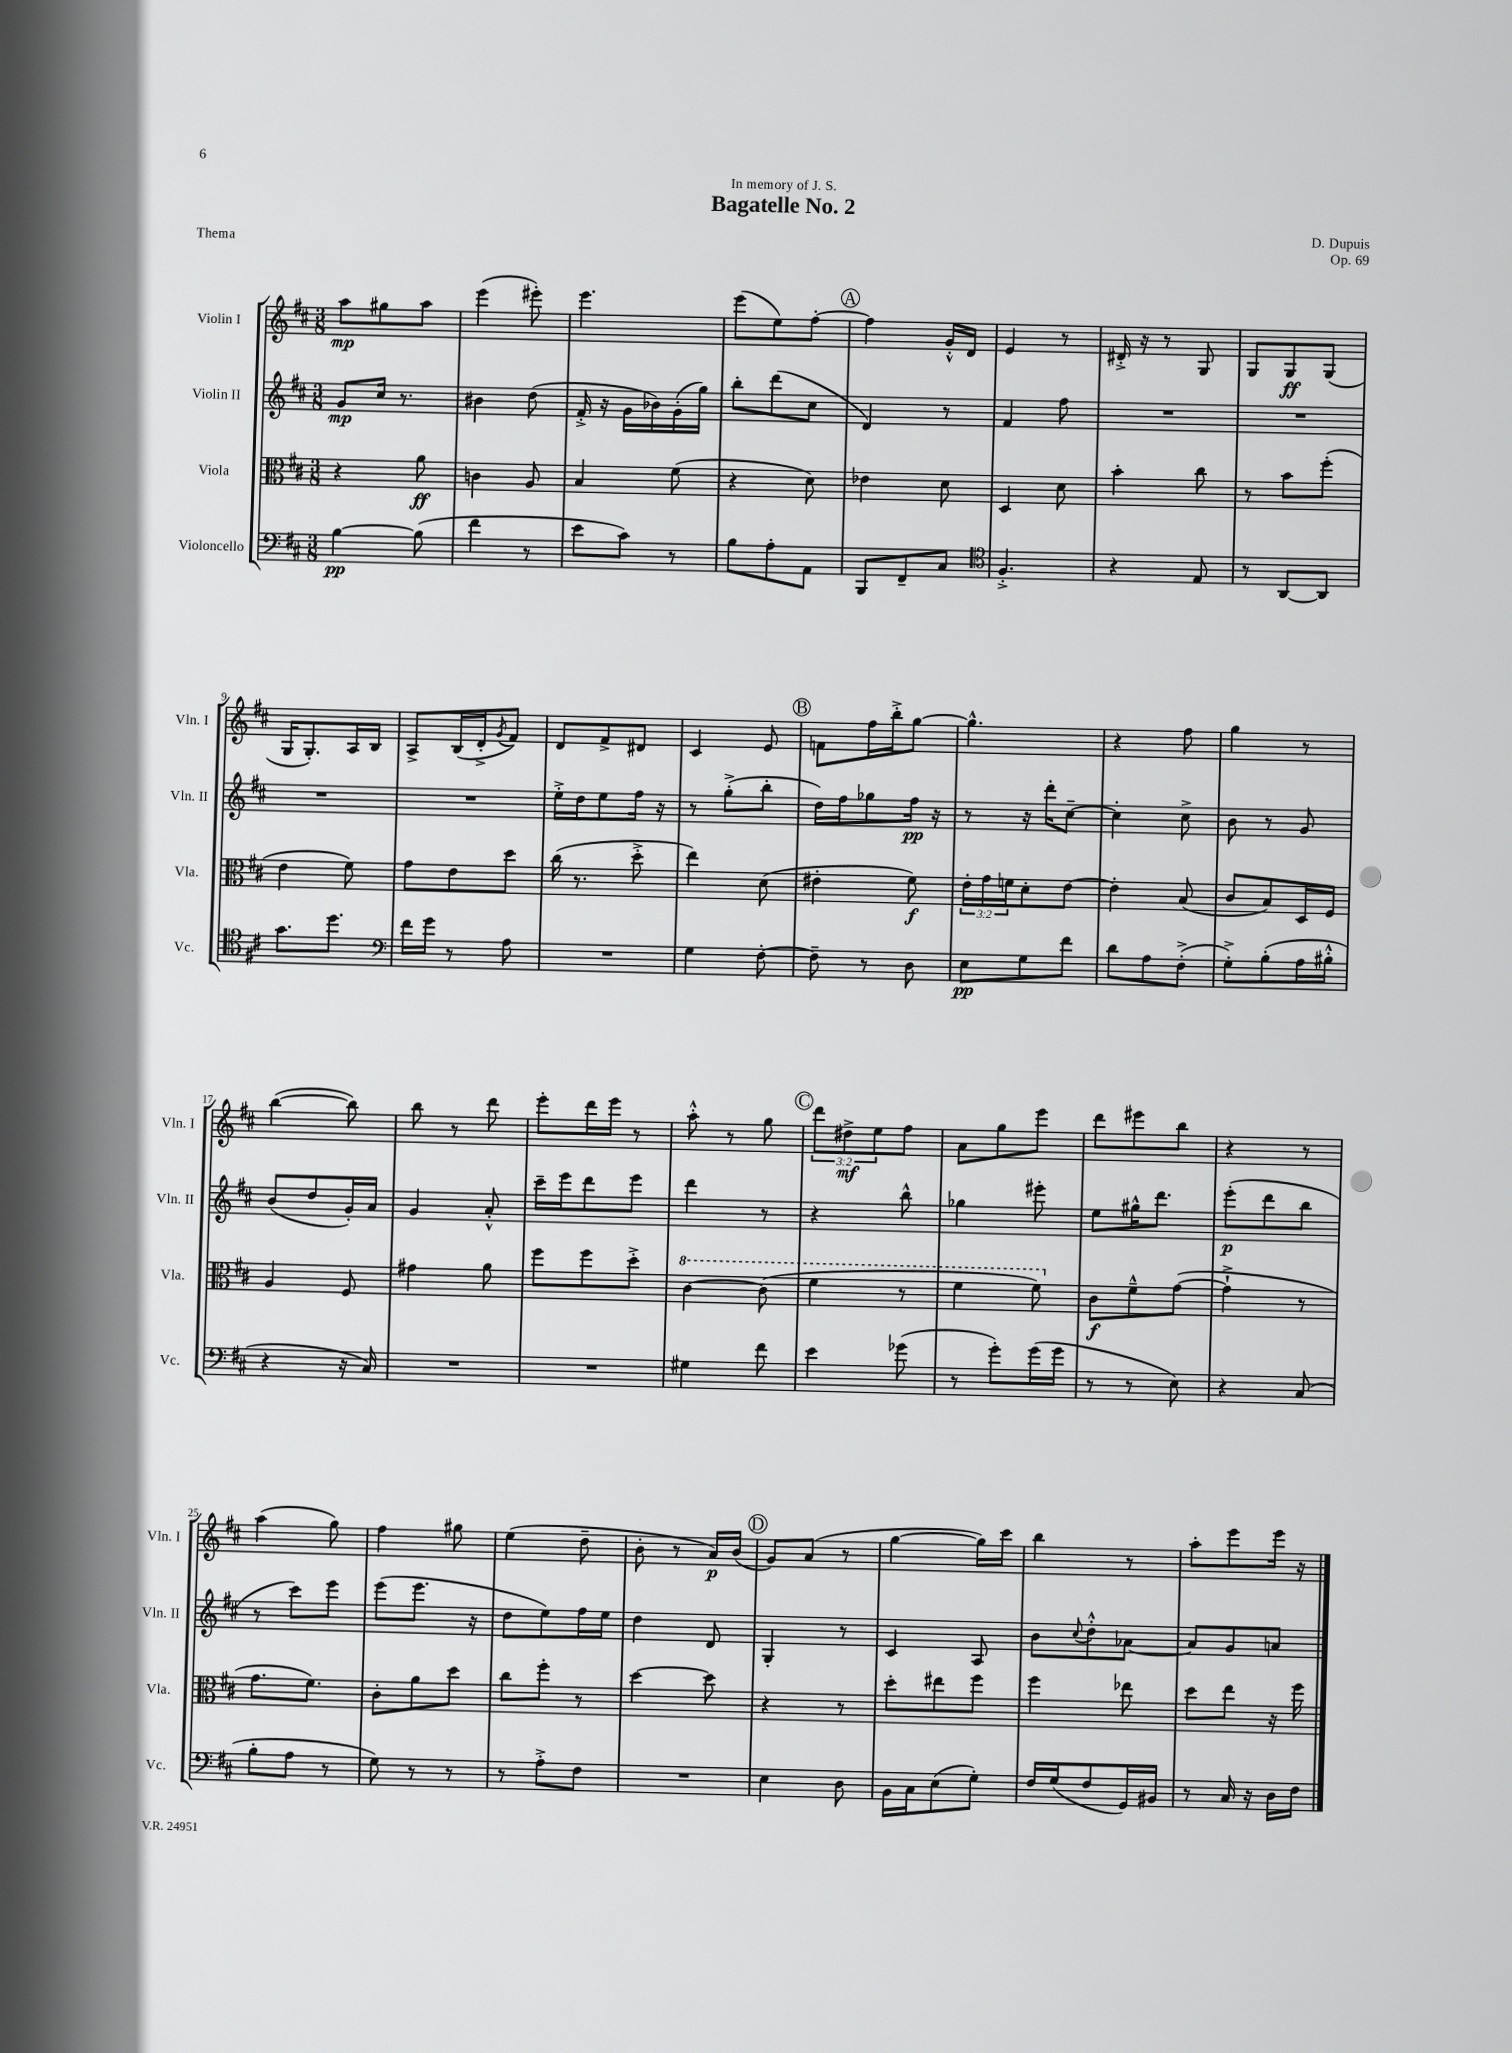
\header { title = "Bagatelle No. 2" composer = "D. Dupuis" dedication = "In memory of J. S." opus = "Op. 69" piece = "Thema" }
<<
\new StaffGroup <<
\new Staff = "s0" \with { instrumentName = "Violin I" shortInstrumentName = "Vln. I" } {
    \clef treble \key d \major \numericTimeSignature \time 3/8 \override Staff.TupletNumber.text = #tuplet-number::calc-fraction-text
    a''8\mp gis''8 a''8 |
    e'''4( eis'''8-.) |
    e'''4. |
    e'''8( e''8) fis''8~-. |
    \mark \markup { \circle "A" } fis''4 g'16-.-^ d'16 |
    e'4 r8 |
    dis'16-.-> r16 r8 g8 |
    g8 g8\ff g8( |
    g16 g8.-.) a16 b16 |
    a8-> b16( d'16-.-> \acciaccatura { g'8 } fis'8) |
    d'8 fis'8-> dis'8 |
    cis'4 e'8 |
    \mark \markup { \circle "B" } f'8 fis''16 b''16-.-> g''8~ |
    g''4.-^ |
    r4 fis''8 |
    g''4 r8 |
    b''4~( b''8) |
    b''8 r8 d'''8 |
    e'''8-. d'''16 e'''16 r8 |
    a''8-.-^ r8 g''8 |
    \mark \markup { \circle "C" } \tuplet 3/2 { d'''8 dis''8->\mf e''8 } fis''8 |
    a'8 g''8 e'''8 |
    d'''8 eis'''8 b''8 |
    r4 r8 |
    a''4( g''8) |
    fis''4 gis''8 |
    e''4( d''8-- |
    b'8-. r8 a'16\p) b'16( |
    \mark \markup { \circle "D" } g'8) a'8( r8 |
    g''4~ g''16) cis'''16 |
    b''4 r8 |
    a''8-. e'''8 e'''16 r16 \bar "|." |
}
\new Staff = "s1" \with { instrumentName = "Violin II" shortInstrumentName = "Vln. II" } {
    \clef treble \key d \major \numericTimeSignature \time 3/8
    g'8\mp cis''16 r8. |
    bis'4 d''8( |
    fis'16-.-> r16 g'16 bes'16) g'16-.( g''16) |
    b''8-. d'''8( cis''8 |
    \mark \markup { \circle "A" } d'4) r8 |
    fis'4 fis''8 |
    R4. |
    R4. |
    R4. |
    R4. |
    e''16-.-> d''16 e''8 fis''16 r16 |
    r8 g''8-.->( b''8-. |
    \mark \markup { \circle "B" } d''16) fis''16 ges''8 fis''16\pp r16 |
    r8 r16 d'''16-. cis''8~-- |
    cis''4-. cis''8-> |
    b'8 r8 g'8 |
    b'8( d''8 g'16-.) a'16 |
    g'4 a'8-.-^ |
    cis'''16-- e'''16 d'''8 e'''8 |
    d'''4 r8 |
    \mark \markup { \circle "C" } r4 b''8-^ |
    ges''4 eis'''8-. |
    e''8 gis''16-^ d'''8. |
    e'''8-.\p( d'''8 b''8 |
    r8 cis'''8) e'''8 |
    e'''8( e'''8. r16 |
    d''8 e''8) fis''16 e''16 |
    d''4 d'8 |
    \mark \markup { \circle "D" } g4-. r8 |
    cis'4 a8 |
    b'8 \appoggiatura { cis''8 } d''8-.-^ aes'8~ |
    aes'8 g'8 a'8 \bar "|." |
}
\new Staff = "s2" \with { instrumentName = "Viola" shortInstrumentName = "Vla." } {
    \clef alto \key d \major \numericTimeSignature \time 3/8 \override Staff.TupletNumber.text = #tuplet-number::calc-fraction-text
    r4 a'8\ff |
    c'4 a8 |
    b4 fis'8( |
    r4 d'8) |
    \mark \markup { \circle "A" } ees'4 d'8 |
    d4 d'8 |
    b'4-. cis''8 |
    r8 b'8 fis''8-.( |
    e'4 fis'8) |
    g'8 e'8 d''8 |
    cis''16( r8. d''8-.-> |
    e''4) d'8( |
    \mark \markup { \circle "B" } eis'4-. fis'8\f) |
    \tuplet 3/2 { e'16-. g'16 f'16 } d'8-. e'8~ |
    e'4-. b8( |
    cis'8 b8) d16 fis16 |
    a4 fis8 |
    gis'4 a'8 |
    fis''8 fis''8 d''8-.-> |
    \ottava #1 cis''4~ cis''8( |
    \mark \markup { \circle "C" } fis''4 r8 |
    fis''4 fis''8) \ottava #0 |
    cis'8\f fis'8---^ g'8~( |
    g'4-!-> r8 |
    g'8. fis'8.) |
    cis'8-. a'8 d''8 |
    cis''8 fis''8-. r8 |
    d''4~ d''8 |
    \mark \markup { \circle "D" } r4 r8 |
    d''8-. eis''8 fis''8 |
    fis''4 ees''8 |
    d''8 e''8 r16 fis''16 \bar "|." |
}
\new Staff = "s3" \with { instrumentName = "Violoncello" shortInstrumentName = "Vc." } {
    \clef bass \key d \major \numericTimeSignature \time 3/8
    b4~\pp b8( |
    fis'4 r8 |
    e'8 cis'8) r8 |
    b8 a8-. a,8 |
    \mark \markup { \circle "A" } b,,8 fis,8-- cis8 |
    \clef tenor fis4.-.-> |
    r4 e8 |
    r8 a,8~ a,8 |
    g'8. d''8. |
    \clef bass fis'16 g'16 r8 a8 |
    R4. |
    g4 fis8~-. |
    \mark \markup { \circle "B" } fis8-- r8 d8 |
    e8\pp g8 fis'8 |
    d'8 a8 fis8-.->( |
    g8-.->) b8-.( a16 bis16-.-^ |
    r4 r16 cis16) |
    R4. |
    R4. |
    gis4 fis'8 |
    \mark \markup { \circle "C" } e'4 ges'8( |
    r8 g'8-.) g'16( g'16 |
    r8 r8 e8) |
    r4 cis8( |
    b8-. a8 r8 |
    g8) r8 r8 |
    r8 a8-.-> fis8 |
    R4. |
    \mark \markup { \circle "D" } e4 d8 |
    b,16 cis16 e8( g8-.) |
    fis16 g16( fis8 g,16) bis,16 |
    r8 cis16 r16 d16 fis16 \bar "|." |
}
>>
>>
